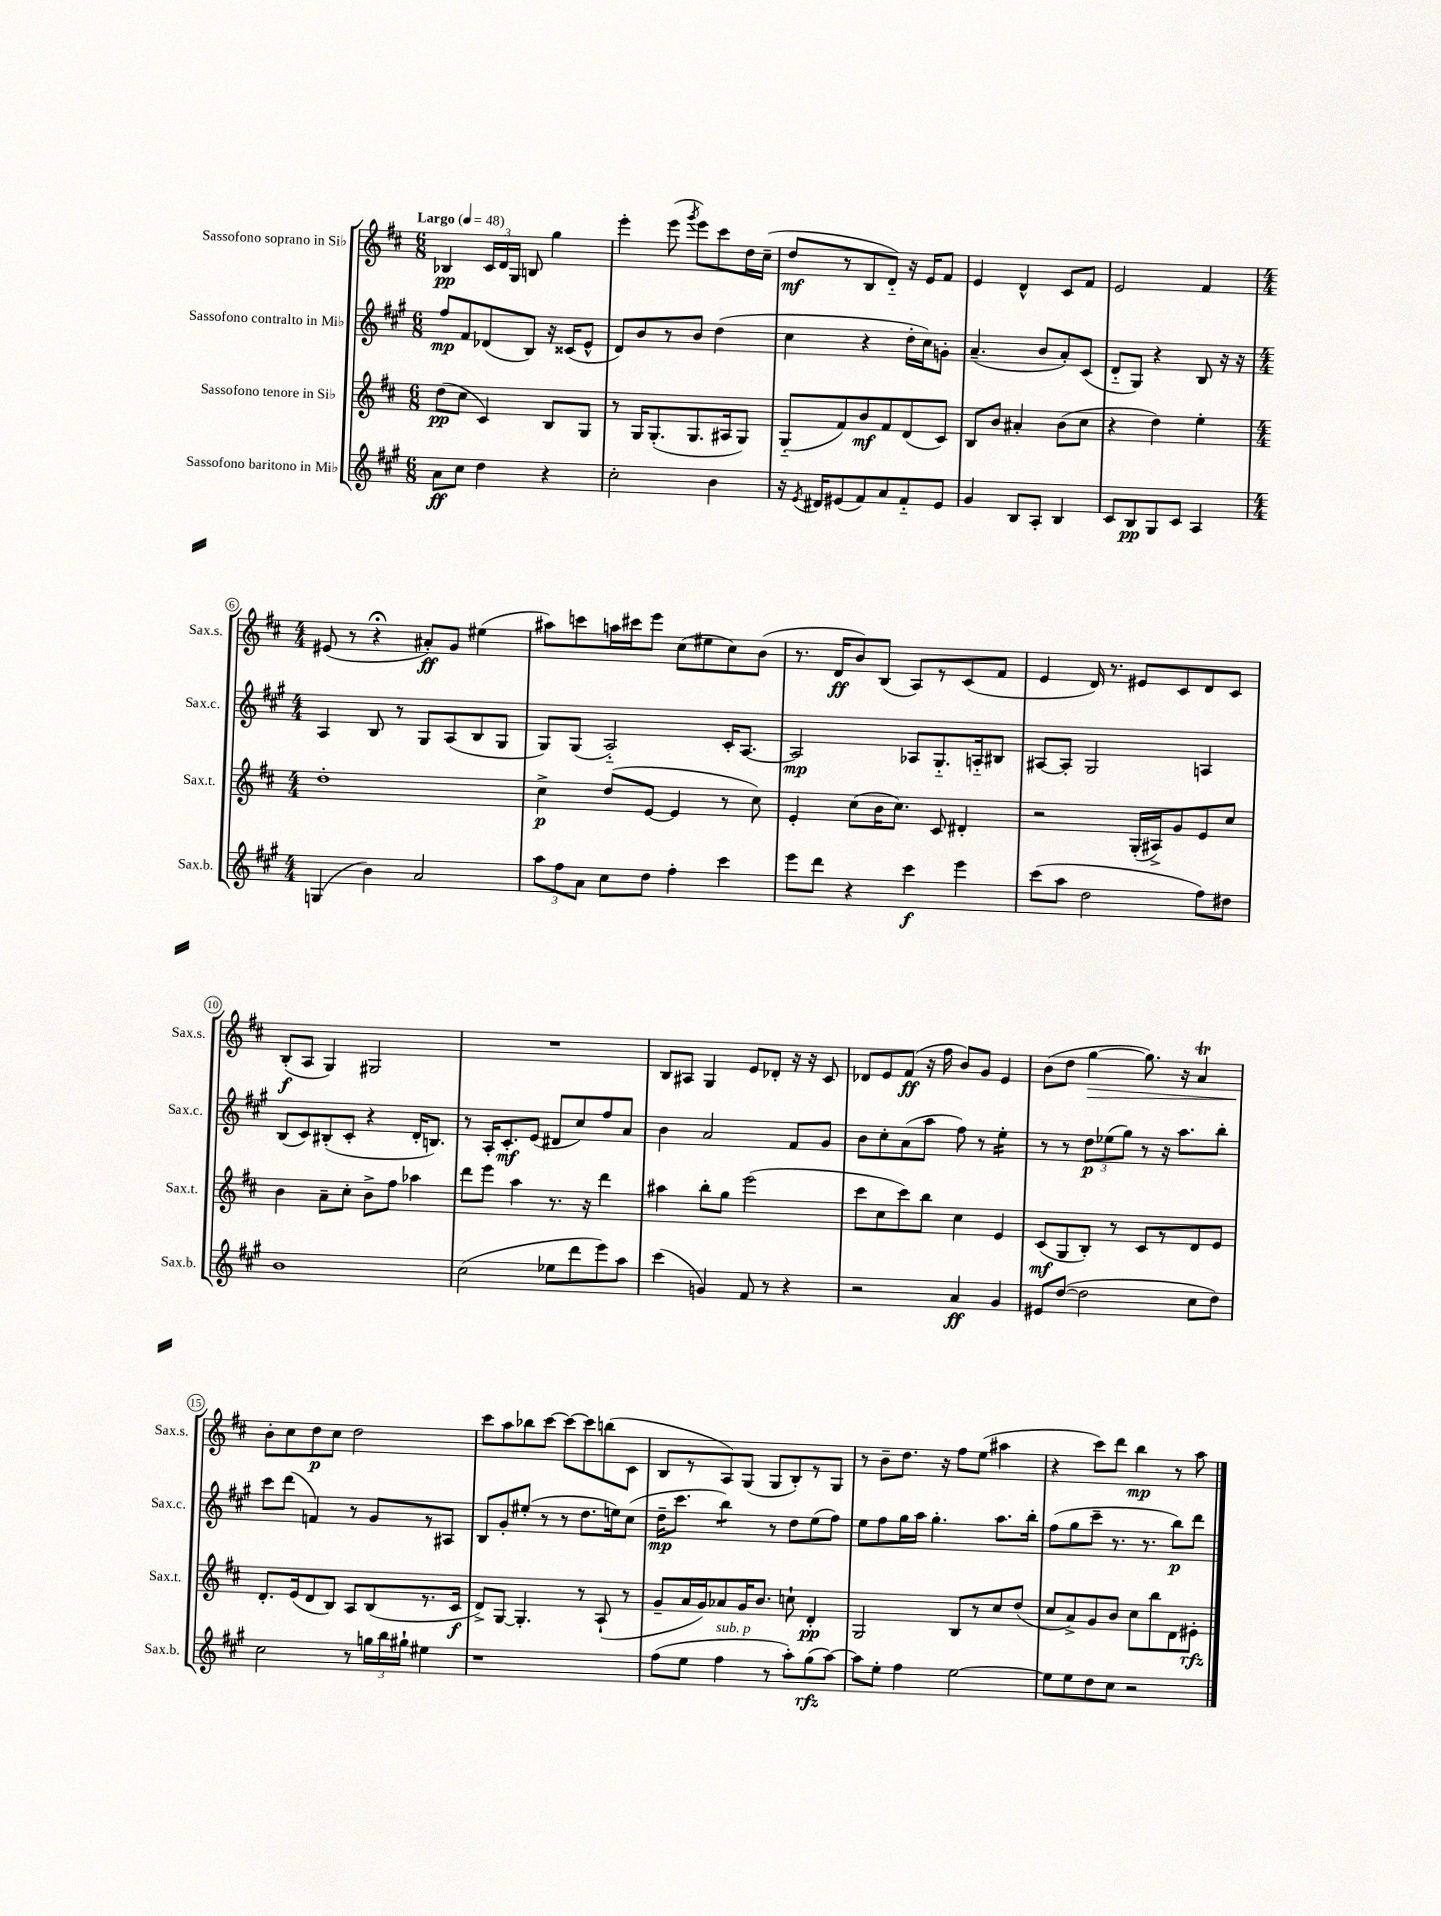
<<
\new StaffGroup <<
\new Staff = "s0" \with { instrumentName = "Sassofono soprano in Sib" shortInstrumentName = "Sax.s." } {
    \clef treble \key d \major \numericTimeSignature \time 6/8 \tempo "Largo" 4 = 48
    \autoBeamOff bes4\pp \tuplet 3/2 { cis'16[ d'16 g16] } b8 g''4 |
    e'''4-. e'''8( \acciaccatura { g'''8 } e'''8[) cis'''8 d''16 cis''16]--( |
    d''8[\mf r8 b8 d'8]-_) r16 e'16[ fis'8] |
    e'4 d'4-^ cis'8[ fis'8] |
    e'2 fis'4 |
    \numericTimeSignature \time 4/4 eis'8( r8 r4\fermata ais'8[-.\ff) g'8] eis''4( |
    ais''8[) c'''8 a''16 cis'''16 e'''8] cis''8[( eis''8 cis''8) b'8]( |
    r8. d'16[\ff b'8) b8]( a8[) r8 cis'8( fis'8] |
    e'4 d'16) r8. eis'8[ cis'8 d'8 cis'8] |
    b8[-.\f( a8] g4) gis2 |
    R1 |
    b8[ ais8] g4 e'8[ des'8]-. r16 r16 cis'8 |
    des'8[ e'8 fis'8]\ff( r16 fis''16 b'8[) g'8] e'4 |
    b'8[( d''8] g''4~\> g''8.) r16 a'4\trill |
    b'8[-.\! cis''8 d''8\p cis''8] d''2 |
    cis'''8[ a''8 bes''8 cis'''8]~ cis'''8[~ cis'''8 b''8( cis'8] |
    b8[ r8 a8) g8]( g8[ b8-.) r8 g8] |
    r8 b'8[-- d''8.] r16 fis''8[ e''8]( ais''4 |
    r4 cis'''8[) d'''8] b''4\mp r8 a''8 \bar "|." |
}
\new Staff = "s1" \with { instrumentName = "Sassofono contralto in Mib" shortInstrumentName = "Sax.c." } {
    \clef treble \key a \major \numericTimeSignature \time 6/8
    \autoBeamOff fis''8[\mp fis'8 des'8( b8]) r16 cisis'16[( e'8]-^ |
    d'8[) b'8 r8 b'8] d''4( |
    cis''4 r4 d''16[-. cis''16) g'8]-. |
    a'4.--( b'8[ a'8-.) cis'8]( |
    d'8[-_ gis8]) r4 b8 r16 r16 |
    \numericTimeSignature \time 4/4 a4 b8 r8 gis8[ a8( b8 gis8] |
    gis8[) gis8]( a2-_) cis'16[-. a8.]~ |
    a2\mp aes8[ gis8.-_ a16-_ bis8] |
    ais8[~ ais8]-. gis2 a4 |
    b8[( cis'8) bis8-.( cis'8]-. r4 d'16[-. b8.]) |
    r8 a16[-. cis'8.-.\mf e'8]( dis'8[ cis''8) fis''8 a'8] |
    b'4 a'2 fis'8[ gis'8] |
    b'8[ cis''8-. a'8( a''8] fis''8) r8 e''4:16-. |
    r8 r8 \tuplet 3/2 { d''8[\p ees''8( gis''8]) } r8 r16 a''8.[ b''8]-. |
    cis'''8[ d'''8]( f'4) r8 gis'8[ r8 ais8] |
    b8[ gis'8-. eis''8]-.( r8 r8 d''8.[ e''16) cis''8]( |
    d''16[--\mp cis'''8.] b''4:8) r8 d''8[ e''8( fis''8]) |
    e''8[ fis''8 gis''16 a''16] gis''4.-. a''8.[ b''16]-. |
    fis''8[( gis''8 cis'''8]-- r8. r8. b''8[\p) d'''8] \bar "|." |
}
\new Staff = "s2" \with { instrumentName = "Sassofono tenore in Sib" shortInstrumentName = "Sax.t." } {
    \clef treble \key d \major \numericTimeSignature \time 6/8
    \autoBeamOff d''8[\pp( cis''8] cis'4) b8[ g8] |
    r8 g16[ g8.-.( g8. ais16 g8]) |
    g8[-_( fis'8) b'8\mf fis'8 d'8( cis'8]) |
    b8[ b'8] ais'4-. b'8[( cis''8] |
    r4 d''4) e''4-. |
    \numericTimeSignature \time 4/4 d''1-. |
    cis''4->\p d''8[( e'8]~ e'4 r8 cis''8) |
    e'4-. cis''8[( b'16 cis''8.]) cis'8 dis'4-. |
    r2 g16[-.( ais16->) g'8 e'8 cis''8] |
    b'4 a'8[-- cis''8]-. b'8[-> fis''8] aes''4 |
    d'''8[ e'''8] a''4 r8. r16 d'''4 |
    ais''4 b''8[-. g''8] e'''2( |
    cis'''8[ cis''8 cis'''8) b''8] cis''4 e'4 |
    cis'8[\mf( g8 b8]-.) r8 cis'8[ r8 d'8 e'8] |
    d'8.[-. e'16( d'8 b8]) a8[ b8( r8. cis'16]\f |
    d'8[->) g8]~ g4.-. r8 a8-!( r8 |
    g'8[-- a'16 g'16) aes'8 g'16 b'8.] c''8-! d'4-.\pp |
    g2 b8[ r8 cis''8 d''8]( |
    cis''8[ a'8->) g'8 b'8] cis''8[ b''8 d'8 eis'8]-.\rfz \bar "|." |
}
\new Staff = "s3" \with { instrumentName = "Sassofono baritono in Mib" shortInstrumentName = "Sax.b." } {
    \clef treble \key a \major \numericTimeSignature \time 6/8
    \autoBeamOff a'8[\ff cis''8] d''4 r4 |
    cis''2-. b'4 |
    r16 \acciaccatura { e'8 } dis'16[ eis'8( fis'8) a'8 fis'8-_ eis'8] |
    gis'4 b8[ a8]-. b4 |
    cis'8[ b8\pp gis8 cis'8] a4 |
    \numericTimeSignature \time 4/4 g4( b'4) a'2 |
    \tuplet 3/2 { a''8[ fis''8 a'8] } cis''8[ d''8] fis''4-. cis'''4 |
    e'''8[ d'''8] r4 cis'''4\f e'''4 |
    cis'''8[( a''8] d''2 fis''8[) dis''8] |
    b'1 |
    cis''2( ees''8[ d'''8 e'''8) a''8] |
    cis'''4( g'4) fis'8 r8 r4 |
    r2 a'4\ff gis'4 |
    eis'8[ d''8]~( d''2 cis''8[ d''8]) |
    cis''2 r8 \tuplet 3/2 { g''16[ b''16 gis''16]-! } eis''4 |
    r1 |
    fis''8[( e''8] fis''4^\markup { \italic "sub. p" } r8 a''8[-.) gis''8\rfz( a''8]~) |
    a''8[ e''8]-. fis''4 e''2~ |
    e''8[ e''8 d''8 cis''8] r2 \bar "|." |
}
>>
>>
\layout { \context { \Score \override BarNumber.stencil = #(make-stencil-circler 0.1 0.3 ly:text-interface::print) } }
